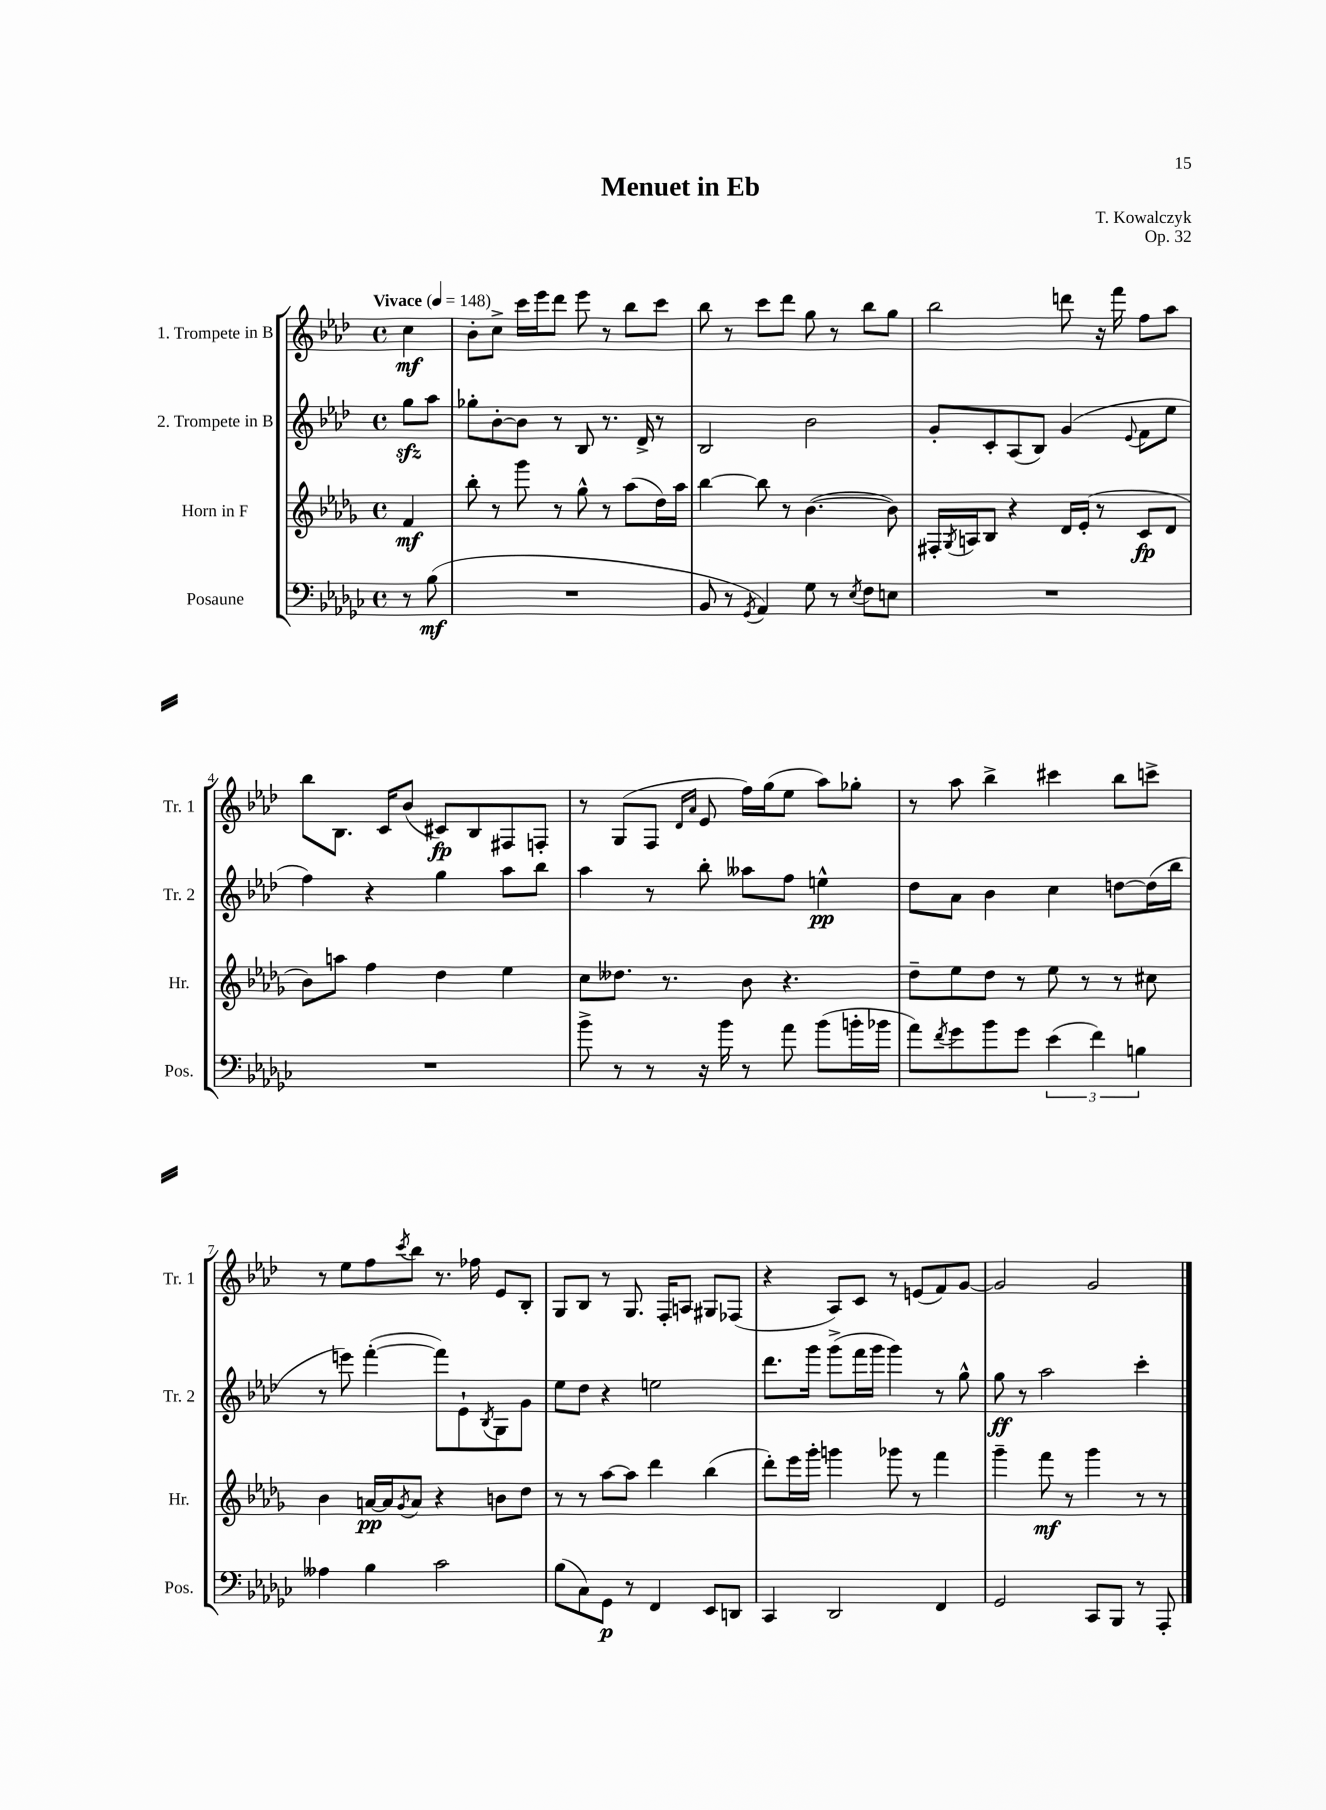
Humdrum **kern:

**kern	**kern	**kern	**kern
*staff4	*staff3	*staff2	*staff1
*clefF4	*clefG2	*clefG2	*clefG2
*k[b-e-a-d-g-c-]	*k[b-e-a-d-g-]	*k[b-e-a-d-]	*k[b-e-a-d-]
*M4/4	*M4/4	*M4/4	*M4/4
*met(c)	*met(c)	*met(c)	*met(c)
*MM148	*MM148	*MM148	*MM148
8r	4f	8gg	4cc
(8B-	.	8aa-	.
=	=	=	=
1r	8bb-'	8gg-'	8b-'
.	8r	[8b-'	8cc^
.	8ggg-	8b-]	16ccc
.	.	.	16eee-
.	8r	8r	8ddd-
.	8gg-^^	8B-	8eee-
.	8r	8.r	8r
.	(8aa-	.	8bb-
.	.	16d-^	.
.	16dd-)	8r	8ccc
.	16aa-	.	.
=	=	=	=
8BB-	[4bb-	2B-	8bb-
8r	.	.	8r
8qGG-	.	.	.
4AA-)	8bb-]	.	8ccc
.	8r	.	8ddd-
8G-	([4.b-	2b-	8gg
8r	.	.	8r
8qE-	.	.	.
8F	.	.	8bb-
8E	8b-])	.	8gg
=	=	=	=
1r	16F#'	8g'	2bb-
.	8qG-	.	.
.	16A	.	.
.	8B-	8c'	.
.	4r	(8A-	.
.	.	8B-)	.
.	16d-	(4g	8ddd
.	(16e-'	.	.
.	8r	.	16r
.	.	.	16fff
.	.	8qqe-	.
.	8c	8f	8ff
.	8d-	8ee-	8aa-
=	=	=	=
1r	8b-)	4ff)	8bb-
.	8aa	.	8.B-
.	4ff	4r	.
.	.	.	16c
.	.	.	(8b-
.	4dd-	4gg	8c#)
.	.	.	8B-
.	4ee-	8aa-	8F#
.	.	8bb-	8F'
=	=	=	=
8b-^	8cc	4aa-	8r
8r	8.dd--	.	(8G
8r	.	8r	8F
.	8.r	.	.
.	.	.	16qqd-
.	.	.	16qqa-
16r	.	8bb-'	8e-
16b-	.	.	.
8r	8b-	8aa--	16ff)
.	.	.	(16gg
8a-	4.r	8ff	8ee-
(8b-	.	4ee^^	8aa-)
16b'	.	.	8gg-'
16b-	.	.	.
=	=	=	=
8a-)	8dd-~	8dd-	8r
8qf	.	.	.
8g-	8ee-	8a-	8aa-
8b-	8dd-	4b-	4bb-^
8g-	8r	.	.
(6e-	8ee-	4cc	4ccc#
.	8r	.	.
6f)	.	.	.
.	8r	[8dd	8bb-
6B	.	.	.
.	8cc#	(16dd]	8ccc^
.	.	16bb-	.
=	=	=	=
4A--	4b-	8r	8r
.	.	8eee)	8ee-
4B-	[16a	([4fff'	8ff
.	16a]	.	.
.	8qg-	.	8qccc
.	8a	.	8bb-
2c-	4r	8fff])	8.r
.	.	8e-`	.
.	.	.	16ff-
.	.	8qB-	.
.	8b	8G	8e-
.	8dd-	8g	8B-'
=	=	=	=
(8B-	8r	8ee-	8G
8C-)	8r	8dd-	8B-
8GG-	[8aa-	4r	8r
8r	8aa-]	.	8.G
4FF	4ddd-	2ee	.
.	.	.	16F'
.	.	.	8A
8EE-	(4bb-	.	8G#
8DD	.	.	(8F-
=	=	=	=
4CC-	8ddd-')	8.ddd-	4r
.	16eee-	.	.
.	16ggg-'	16ggg	.
2DD-	4ggg	(8ggg^	8A-)
.	.	16fff	8c
.	.	16ggg	.
.	8ggg-	4ggg)	8r
.	8r	.	(8e
4FF	4fff	8r	8f)
.	.	8gg^^	[8g
=	=	=	=
2GG-	4ggg-~	8gg	2g]
.	.	8r	.
.	8fff	2aa-	.
.	8r	.	.
8CC-	4ggg-	.	2g
8BBB-	.	.	.
8r	8r	4ccc'	.
8AAA-'	8r	.	.
==	==	==	==
*-	*-	*-	*-
